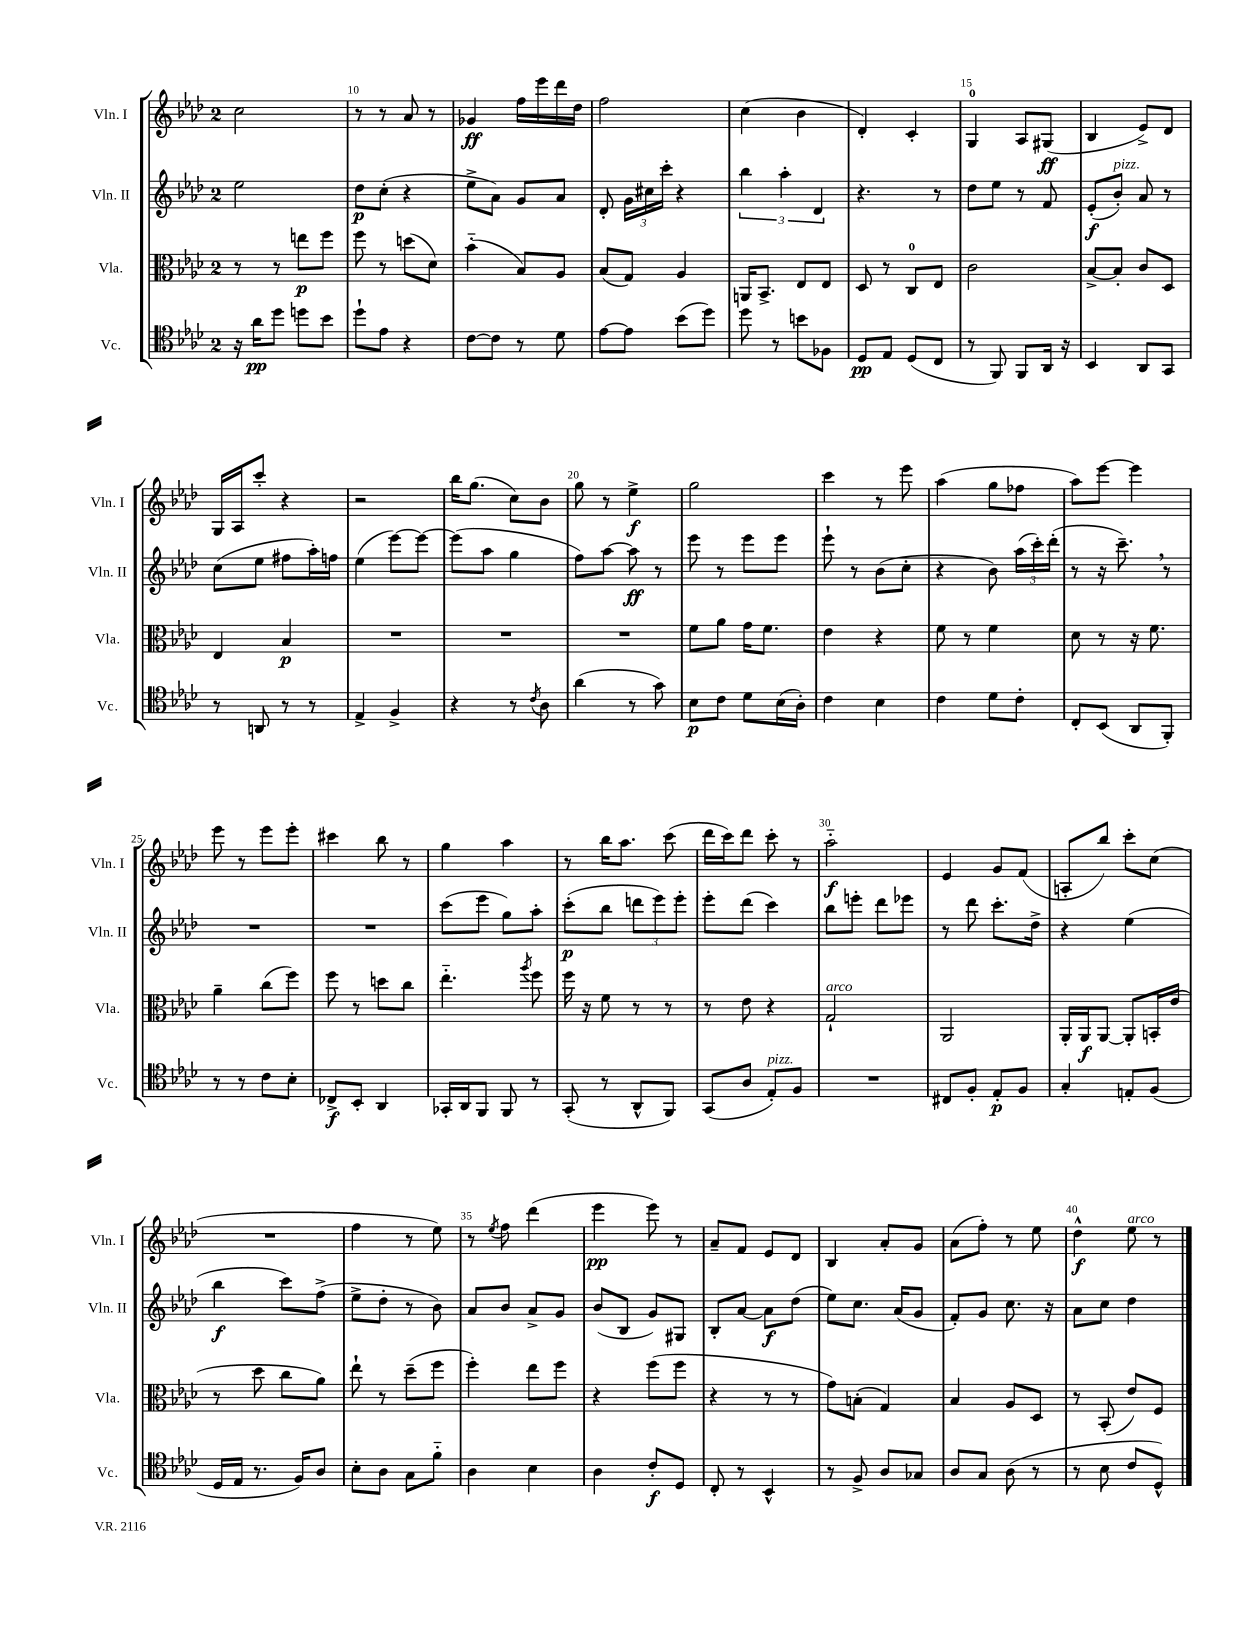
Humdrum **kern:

**kern	**kern	**kern	**kern
*staff4	*staff3	*staff2	*staff1
*clefC4	*clefC3	*clefG2	*clefG2
*k[b-e-a-d-]	*k[b-e-a-d-]	*k[b-e-a-d-]	*k[b-e-a-d-]
*M2/4	*M2/4	*M2/4	*M2/4
16r	8r	2ee-	2cc
16a-	.	.	.
8dd-	8r	.	.
8dd	8ee	.	.
8b-	8ff	.	.
=	=	=	=
8dd-`	8ff	8dd-	8r
8e-	8r	(8cc'	8r
4r	(8dd	4r	8a-
.	8d-)	.	8r
=	=	=	=
[8c	(4b-'~	8ee-^	4g-
8c]	.	8a-)	.
8r	8B-)	8g	16ff
.	.	.	16eee-
8d-	8A-	8a-	16ddd-
.	.	.	16dd-
=	=	=	=
[8e-	(8B-	8d-'	2ff
8e-]	8G)	24g	.
.	.	24cc#	.
.	.	24ccc'	.
(8b-	4A-	4r	.
8dd-)	.	.	.
=	=	=	=
8dd-	16AA	6bb-	(4cc
.	8.BB-^	.	.
8r	.	.	.
.	.	6aa-'	.
8b	8E-	.	4b-
.	.	6d-	.
8F-	8E-	.	.
=	=	=	=
8D-	8D-	4.r	4d-')
8E-	8r	.	.
(8D-	8C	.	4c'
8C	8E-	8r	.
=	=	=	=
8r	2c	8dd-	4G
8FF)	.	8ee-	.
8FF	.	8r	8A-
16AA-	.	8f	(8G#
16r	.	.	.
=	=	=	=
4BB-	[8B-^	(8e-'	4B-
.	8B-']	8b-')	.
8AA-	8c	8a-	8e-^)
8GG	8D-	8r	8d-
=	=	=	=
8r	4E-	(8cc	16G
.	.	.	16A-
8AA	.	8ee-	8ccc'
8r	4B-	8ff#	4r
8r	.	16aa-')	.
.	.	16ff	.
=	=	=	=
4E-^	2r	(4ee-	2r
4F^	.	[8eee-)	.
.	.	8eee-_	.
=	=	=	=
4r	2r	(8eee-]	16bb-
.	.	.	(8.gg
.	.	8aa-	.
8r	.	4gg	8cc)
8qc	.	.	.
8A-	.	.	8b-
=	=	=	=
(4a-	2r	8ff)	8gg
.	.	[8aa-	8r
8r	.	8aa-]	4ee-^
8g)	.	8r	.
=	=	=	=
8B-	8f	8eee-	2gg
8c	8a-	8r	.
8d-	16g	8eee-	.
.	8.f	.	.
(16B-	.	8eee-	.
16A-')	.	.	.
=	=	=	=
4c	4e-	8eee-`	4ccc
.	.	8r	.
4B-	4r	(8b-	8r
.	.	8cc'	8eee-
=	=	=	=
4c	8f	4r	(4aa-
.	8r	.	.
8d-	4f	8b-)	8gg
8c'	.	(24aa-	8ff-
.	.	24ccc')	.
.	.	(24ddd-'	.
=	=	=	=
8C'	8d-	8r	8aa-)
(8BB-	8r	16r	[8eee-
.	.	8.ccc~)	.
8AA-	16r	.	4eee-]
.	8.f	.	.
8FF')	.	8r	.
=	=	=	=
8r	4a-~	2r	8eee-
8r	.	.	8r
8c	(8cc	.	8eee-
8B-'	8ff)	.	8eee-'
=	=	=	=
8C-^	8ff	2r	4ccc#
8BB-'	8r	.	.
4AA-	8dd	.	8bb-
.	8cc	.	8r
=	=	=	=
16GG-'	4.ee-'~	(8ccc	4gg
16AA-	.	.	.
8FF	.	8eee-	.
8FF	.	8gg)	4aa-
.	8qaa-	.	.
8r	8ff	8aa-'	.
=	=	=	=
(8GG'	16ff	(8ccc'	8r
.	16r	.	.
8r	8f	8bb-	16bb-
.	.	.	8.aa-
8AA-^^	8r	12ddd	.
.	.	12eee-)	.
8FF)	8r	.	(8ccc
.	.	12eee-'	.
=	=	=	=
(8GG	8r	8eee-'	16ddd-
.	.	.	16ccc)
8A-	8e-	(8ddd-	8ddd-
8E-')	4r	4ccc)	8ccc'
8F	.	.	8r
=	=	=	=
2r	2G`	8bb-	2aa-'~
.	.	8eee'	.
.	.	8ddd-	.
.	.	8eee-	.
=	=	=	=
8C#	2AA-	8r	4e-
8F'	.	8ddd-	.
8E-'	.	8.ccc'	8g
8F	.	.	(8f
.	.	16dd-^	.
=	=	=	=
4G'	16AA-'	4r	8A'
.	16AA-	.	.
.	[8AA-	.	8bb-)
8E'	8AA-']	(4ee-	8ccc'
(8F	16BB'	.	(8cc
.	(16e-	.	.
=	=	=	=
16D-	8r	4bb-	2r
16E-	.	.	.
8.r	8dd-	.	.
.	8cc	8ccc)	.
16F)	.	.	.
8A-	8a-)	(8ff^	.
=	=	=	=
8B-'	8ee-`	8ee-^	4ff
8A-	8r	8dd-'	.
8G	(8dd-~	8r	8r
8f'~	8ff	8b-)	8ee-)
=	=	=	=
4A-	4ff')	8a-	8r
.	.	.	8qee-
.	.	8b-	8ff
4B-	8ee-	8a-^	(4ddd-
.	8ff	8g	.
=	=	=	=
4A-	4r	(8b-	4eee-
.	.	8B-	.
8c'	(8ff	8g)	8eee-)
8D-	8ff	8G#	8r
=	=	=	=
8C'	4r	8B-'	8a-~
8r	.	[8a-	8f
4BB-^^	8r	8a-]	8e-
.	8r	(8dd-	8d-
=	=	=	=
8r	8g)	8ee-)	4B-
8F^	(8B'	8.cc	.
8A-	4G)	.	8a-'
.	.	(16a-	.
8G-	.	8g	8g
=	=	=	=
8A-	4B-	8f')	(8a-
8G	.	8g	8ff')
(8A-	8A-	8.cc	8r
8r	8D-	.	8ee-
.	.	16r	.
=	=	=	=
8r	8r	8a-	4dd-^^
8B-	(8BB-'	8cc	.
8c	8e-)	4dd-	8ee-
8D-^^)	8F	.	8r
==	==	==	==
*-	*-	*-	*-
